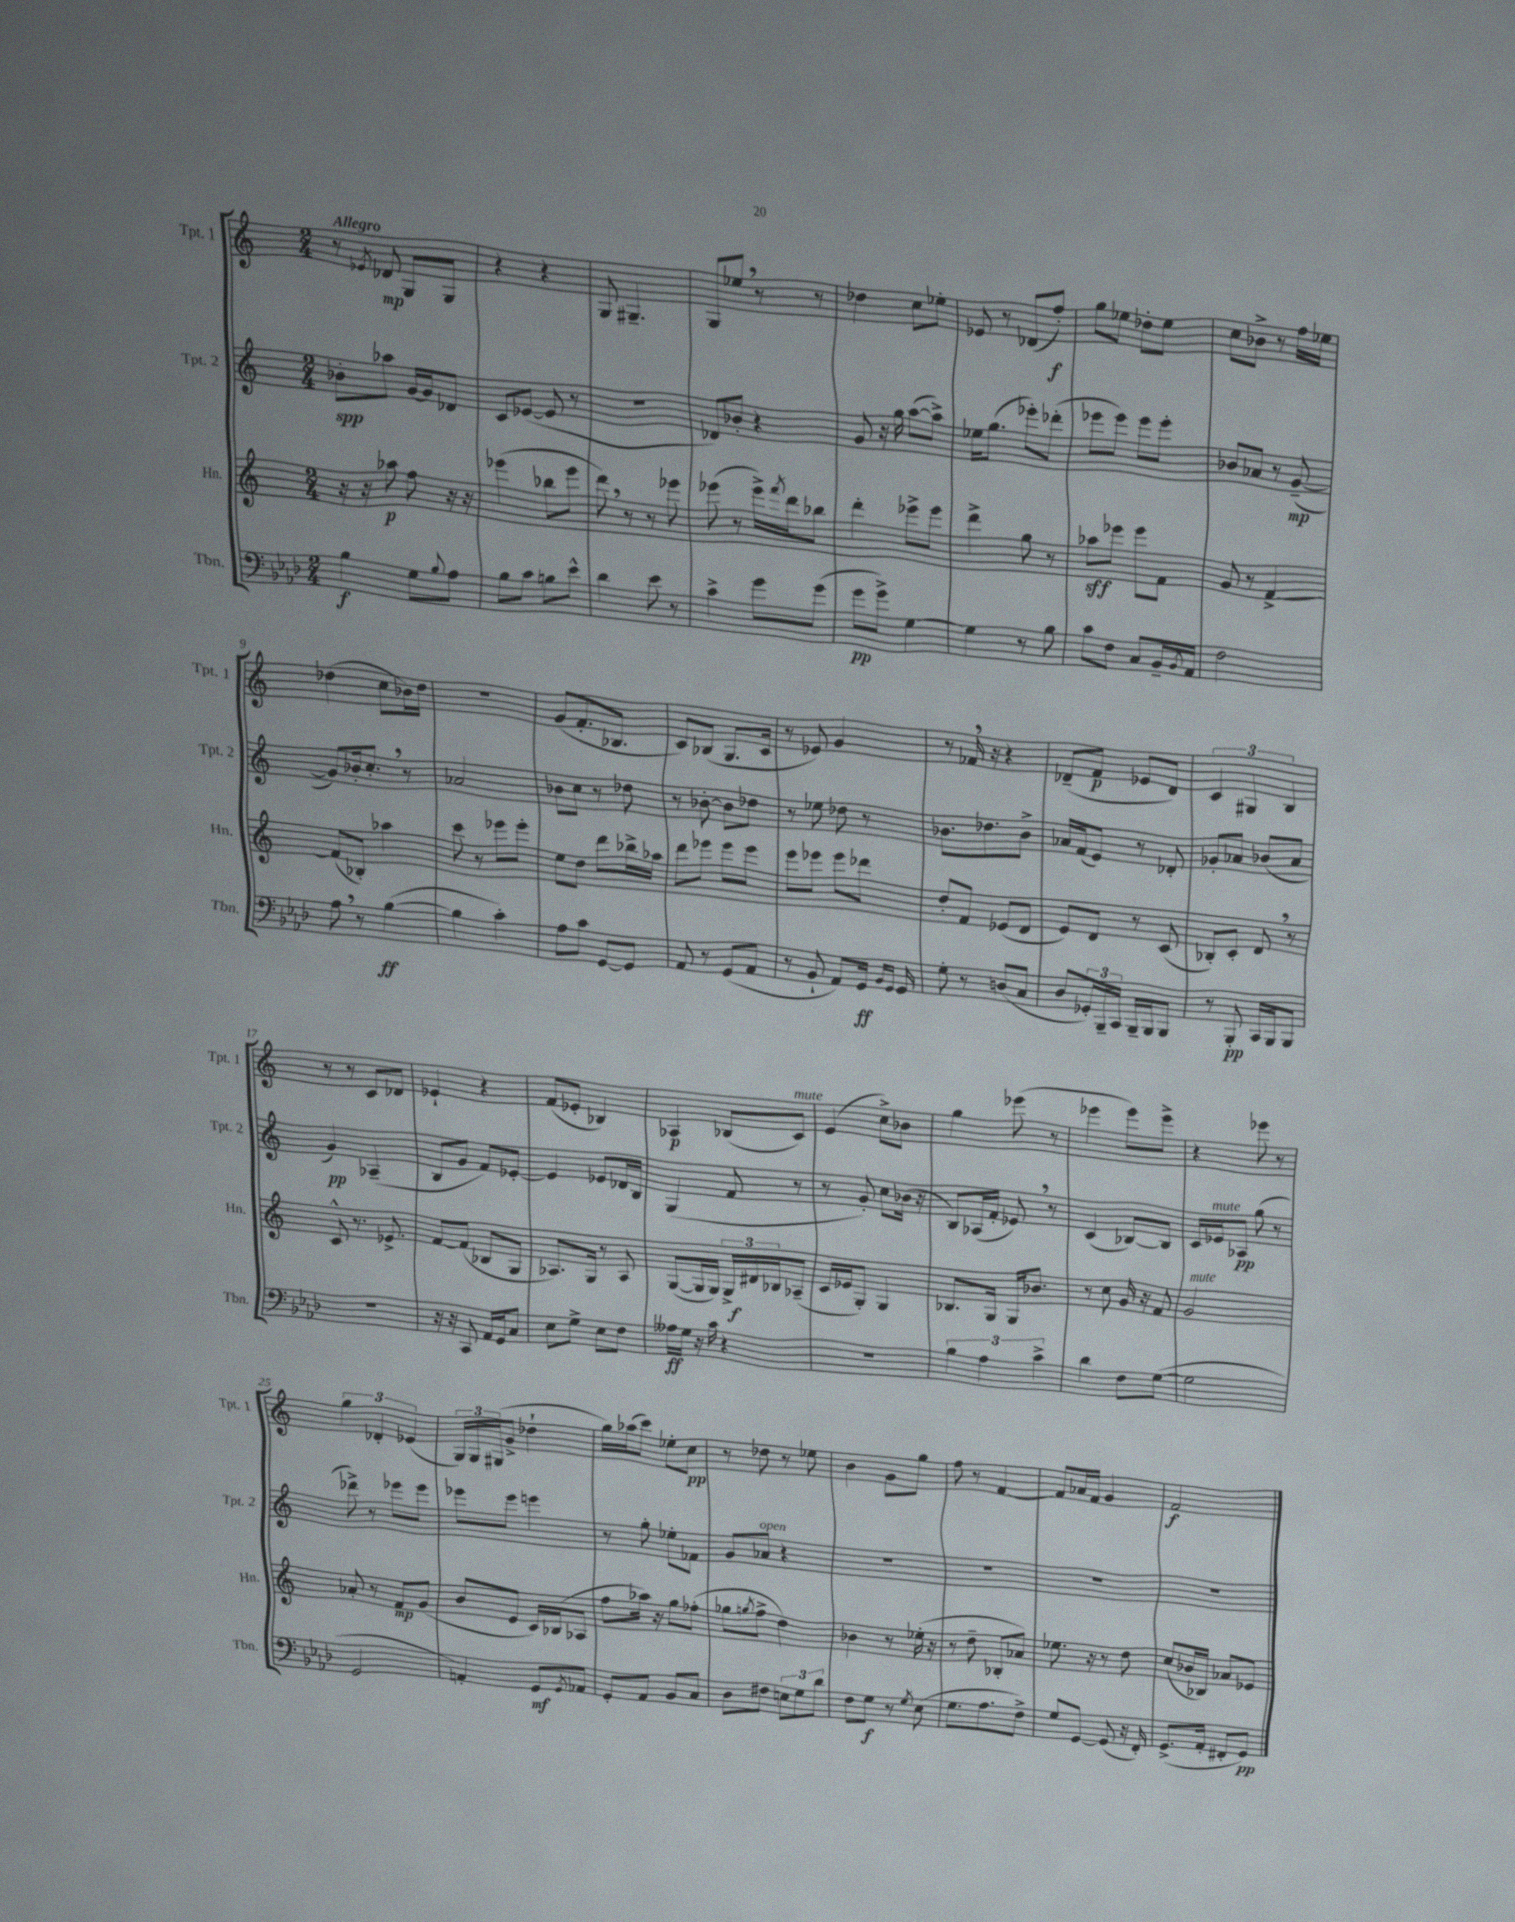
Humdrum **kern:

**kern	**dynam	**kern	**dynam	**kern	**dynam	**kern	**dynam
*part4	*part4	*part3	*part3	*part2	*part2	*part1	*part1
*staff4	*staff4	*staff3	*staff3	*staff2	*staff2	*staff1	*staff1
*I"Tbn.	*	*I"Hn.	*	*I"Tpt. 2	*	*I"Tpt. 1	*
*I'Tbn.	*	*I'Hn.	*	*I'Tpt. 2	*	*I'Tpt. 1	*
*clefF4	*	*clefG2	*	*clefG2	*	*clefG2	*
*k[b-e-a-d-]	*	*k[]	*	*k[]	*	*k[]	*
*M2/4	*	*M2/4	*	*M2/4	*	*M2/4	*
=1	=1	=1	=1	=1	=1	=1	=1
!	!	!	!	!	!	!LO:TX:a:B:t=Allegro	!
4B-\	f	16r	.	8b-X'\L	spp	8r	.
.	.	16r	.	.	.	.	.
.	.	.	.	.	.	8qe-X/	.
.	.	8aa-X\	p	8aa-X\J	.	8d-X/	mp
8G\L	.	8ff\	.	[16g/LL	.	8G/L	.
.	.	.	.	16g/J]	.	.	.
8qqB-/	.	.	.	.	.	.	.
8A-\J	.	16r	.	8d-X/J	.	8G/J	.
.	.	16r	.	.	.	.	.
=2	=2	=2	=2	=2	=2	=2	=2
8B-\L	.	(4eee-X\	.	8c/L	.	4r	.
8c\J	.	.	.	([8e-X/J	.	.	.
8Bn\L	.	8bb-X\L	.	8e-/]	.	4r	.
8e-^^\J	.	8eee-\J	.	8r	.	.	.
=3	=3	=3	=3	=3	=3	=3	=3
4d-\	.	8ddd,\)	.	2r	.	8G/	.
.	.	8r	.	.	.	4.G#X~/	.
8e-\	.	8r	.	.	.	.	.
8r	.	8eee-X\	.	.	.	.	.
=4	=4	=4	=4	=4	=4	=4	=4
4c^\	.	(8eee-X\	.	8d-X/L)	.	8G/L	.
.	.	8r	.	8b-X'/J	.	8ee-X,/J	.
8g\L	.	16eee-^\LL)	.	4r	.	8r	.
.	.	8qfff/	.	.	.	.	.
.	.	16ddd\J	.	.	.	.	.
(8g\J	.	8bb-X\J	.	.	.	8r	.
=5	=5	=5	=5	=5	=5	=5	=5
8g\L	pp	4ddd'\	.	8g/	.	4dd-X\	.
8g^\J)	.	.	.	16r	.	.	.
.	.	.	.	16gg\	.	.	.
[4G\	.	8eee-X^\L	.	([8aa\L	.	8cc\L	.
.	.	8eee-\J	.	8aa^\J])	.	8ee-X'\J	.
=6	=6	=6	=6	=6	=6	=6	=6
4G\]	.	4ddd^\	.	16ee-X\KL	.	8e-X/	.
.	.	.	.	(8.gg\J	.	.	.
.	.	.	.	.	.	8r	.
8r	.	8gg\	.	8eee-X'\L)	.	(8d-X/L	.
8B-\	.	8r	.	(8ddd-X'\J	.	8ff'/J)	f
=7	=7	=7	=7	=7	=7	=7	=7
8c\L	.	8aa-X\L	sff	8eee-X\L	.	8gg\L	.
8F\J	.	8eee-X\J	.	8eee-\J)	.	8ee-X\J	.
8C/L	.	8eee-\L	.	8eee-\L	.	8dd-X'\L	.
16BB-~/L	.	8f\J	.	8eee-'\J	.	8ee-\J	.
8qBB-/	.	.	.	.	.	.	.
16AA-/JJ	.	.	.	.	.	.	.
=8	=8	=8	=8	=8	=8	=8	=8
2F\	.	8g/	.	8b-X/L	.	8cc\L	.
.	.	8r	.	8a-X/J	.	8b-X^\J	.
.	.	[4f^/	.	8r	.	8r	.
.	.	.	.	([8g~/	mp	16ff\LL	.
.	.	.	.	.	.	16ee-X\JJ	.
!!LO:LB:g=z
=9	=9	=9	=9	=9	=9	=9	=9
8A-,\	.	(8f/L]	.	8g/L])	.	(4dd-X\	.
8r	.	8B-X'/J)	.	16b-X'/k	.	.	.
.	.	.	.	8.cc',/J	.	.	.
([4B-\	ff	4aa-X\	.	.	.	8cc\L	.
.	.	.	.	8r	.	16b-X\L)	.
.	.	.	.	.	.	16dd-\JJ	.
=10	=10	=10	=10	=10	=10	=10	=10
4B-\]	.	8ccc\	.	2a-X/	.	2r	.
.	.	8r	.	.	.	.	.
4c'\)	.	8eee-X\L	.	.	.	.	.
.	.	8eee-'\J	.	.	.	.	.
=11	=11	=11	=11	=11	=11	=11	=11
8A-\L	.	8ee\L	.	8b-X\L	.	(8g/L	.
8c\J	.	8dd\J	.	8cc\J	.	8.f'/	.
[8GG/L	.	8ddd\L	.	8r	.	.	.
.	.	.	.	.	.	8.B-X/J	.
8GG/J]	.	16bb-X^\L	.	8dd-X\	.	.	.
.	.	16aa-X\JJ	.	.	.	.	.
=12	=12	=12	=12	=12	=12	=12	=12
8AA-/	.	8ddd\L	.	8r	.	8c/L)	.
8r	.	8eee-X\J	.	[8b-X'\	.	(8B-X/J	.
(8GG/L	.	8eee-\L	.	8b-\L]	.	8.G/L	.
8AA-/J	.	8eee-\J	.	8dd-X\J	.	.	.
.	.	.	.	.	.	16c/Jk	.
=13	=13	=13	=13	=13	=13	=13	=13
8r	.	8eee\L	.	8r	.	8r	.
8BB-`/	.	8eee-X\J	.	8ee-X\	.	8e-X/)	.
8AA-/L)	.	8eee-\L	.	8dd-X\	.	4g/	.
16GG/Jk	ff	8ddd-X\J	.	8r	.	.	.
16qqBB-/LL	.	.	.	.	.	.	.
16qqGG/JJ	.	.	.	.	.	.	.
16GG/	.	.	.	.	.	.	.
=14	=14	=14	=14	=14	=14	=14	=14
8G'\	.	8dd'/L	.	8.b-X\L	.	8r	.
8r	.	8f/J	.	.	.	16f-X,/	.
.	.	.	.	8.dd-X\	.	16r	.
(8Dn/L	.	(8e-X/L	.	.	.	4r	.
8C/J	.	8d/J	.	8b-^\J	.	.	.
=15	=15	=15	=15	=15	=15	=15	=15
8D-/L	.	8e/L)	.	16a-X/LL	.	(8d-X~/L	.
.	.	.	.	(16f/J	.	.	.
24GG-X'/L)	.	8d/J	.	8e/J)	.	8f/J	p
24BBB-~/	.	.	.	.	.	.	.
24CC/JJ	.	.	.	.	.	.	.
16BBB-~/LL	.	8r	.	8r	.	8e-X/L	.
16BBB-/J	.	.	.	.	.	.	.
8BBB-/J	.	(8c/	.	8d-X'/	.	8d-/J)	.
=16	=16	=16	=16	=16	=16	=16	=16
8r	.	8B-X'/L)	.	8g-X'/L	.	6c/	.
8BBB-'/	pp	8c'/J	.	8a-X/J	.	.	.
.	.	.	.	.	.	6G#X/	.
16CC/LL	.	8d,/	.	(8b-X/L	.	.	.
16BBB-/J	.	.	.	.	.	.	.
.	.	.	.	.	.	6B/	.
8BBB-/J	.	8r	.	8a-/J	.	.	.
!!LO:LB:g=z
=17	=17	=17	=17	=17	=17	=17	=17
2r	.	8c^^/	.	4g/)	pp	8r	.
.	.	8.r	.	.	.	8r	.
.	.	.	.	(4A-X~/	.	8c/L	.
.	.	8.e-X^/	.	.	.	.	.
.	.	.	.	.	.	8d-X/J	.
=18	=18	=18	=18	=18	=18	=18	=18
16r	.	[8f/L	.	8B/L	.	4e-X`/	.
16r	.	.	.	.	.	.	.
8CC/	.	(8f/J]	.	8g/J	.	.	.
16AA-/LL	.	8B-X/L	.	8f/L)	.	4r	.
16GG/J	.	.	.	.	.	.	.
8C/J	.	8G/J	.	[8e-X'/J	.	.	.
=19	=19	=19	=19	=19	=19	=19	=19
8E-\L	.	8.A-X/L)	.	4e-/]	.	(8f/L	.
8G^\J	.	.	.	.	.	8e-X'/J	.
.	.	16G/Jk	.	.	.	.	.
8E-\L	.	8r	.	8e-X/L	.	4B-X/)	.
8F\J	.	8A-/	.	16d-X/L	.	.	.
.	.	.	.	16B/JJ	.	.	.
=20	=20	=20	=20	=20	=20	=20	=20
16A--X\LL	ff	([8G/L	.	(4G/	.	4A-X/	p
16G\JJ	.	.	.	.	.	.	.
16r	.	16G/L]	.	.	.	.	.
16c\	.	16G/JJ)	.	.	.	.	.
4r	.	24G^/LL	.	8f/	.	(8B-X/L	.
.	.	24d#X/	f	.	.	.	.
.	.	24B-X/J	.	.	.	.	.
!	!	!	!	!	!	!LO:TX:a:i:t=mute	!
.	.	(8A-X~/J	.	8r	.	8c/J)	.
=21	=21	=21	=21	=21	=21	=21	=21
2r	.	16c/LL	.	8r	.	(4e/	.
.	.	16e-X/J	.	.	.	.	.
.	.	8G'/J)	.	8g'/)	.	.	.
.	.	4G/	.	8cc\L	.	8cc^\L)	.
.	.	.	.	(16b-X\Jk	.	8b-X\J	.
.	.	.	.	16r	.	.	.
=22	=22	=22	=22	=22	=22	=22	=22
6B-\	.	8.B-X/L	.	8B/L)	.	4gg\	.
.	.	.	.	(16A-X/L	.	.	.
6A-\	.	.	.	.	.	.	.
.	.	16G/Jk	.	16f'/JJ	.	.	.
.	.	16G/KL	.	8e-X,/)	.	(8eee-X\	.
.	.	8.b-X/J	.	.	.	.	.
6c^\	.	.	.	.	.	.	.
.	.	.	.	8r	.	8r	.
=23	=23	=23	=23	=23	=23	=23	=23
4d-\	.	8r	.	(4c/	.	4eee-X\	.
.	.	8cc\	.	.	.	.	.
8F\L	.	16g/	.	[8B-X/L)	.	8eee-\L)	.
.	.	16r	.	.	.	.	.
([8G\J	.	8f/	.	8B-/J]	.	8eee-^\J	.
=24	=24	=24	=24	=24	=24	=24	=24
!	!	!LO:TX:a:i:t=mute	!	!	!	!	!
2G\]	.	2g/	.	16c/LL	.	4r	.
!	!	!	!	!LO:TX:a:i:t=mute	!	!	!
.	.	.	.	16e-X/J	.	.	.
.	.	.	.	8A-X/J	pp	.	.
.	.	.	.	(8gg\	.	8eee-X\	.
.	.	.	.	8r	.	8r	.
!!LO:LB:g=z
=25	=25	=25	=25	=25	=25	=25	=25
2GG/	.	8a-X'/	.	8ddd-X^\)	.	6gg\	.
.	.	8r	.	8r	.	.	.
.	.	.	.	.	.	6d-X'/	.
.	.	8f/L	mp	8eee-X\L	.	.	.
.	.	.	.	.	.	(6e-X/	.
.	.	(8g/J	.	8eee-\J	.	.	.
=26	=26	=26	=26	=26	=26	=26	=26
4AAn'/)	.	8b/L	.	8eee-X\L	.	24G/LL)	.
.	.	.	.	.	.	24G/	.
.	.	.	.	.	.	(24G#X/J	.
.	.	8e/J	.	8eee-\J	.	8g^/J	.
8GG/L	mf	16c/LL)	.	4eeen\	.	4dd-X`\	.
.	.	(16B-X/J	.	.	.	.	.
8qGG/	.	.	.	.	.	.	.
8AA-X/J	.	8A-X/J	.	.	.	.	.
=27	=27	=27	=27	=27	=27	=27	=27
8GG'/L	.	8ff\L	.	8r	.	16gg\LL)	.
.	.	.	.	.	.	(16aa-X\J	.
8AA-/J	.	16aa-X\Jk)	.	8gg'\	.	8ccc\J)	.
.	.	16r	.	.	.	.	.
8BB-/L	.	8gg\L	.	8ee-X'\L	.	8ee-X'\L	.
8C/J	.	(8ff-X'\J	.	8f-X\J	.	8cc\J	pp
=28	=28	=28	=28	=28	=28	=28	=28
8D-\L	.	8gg-X\L	.	8g/L	.	8r	.
.	.	8qggn/	.	.	.	.	.
!	!	!	!	!LO:TX:a:i:t=open	!	!	!
8F#X\J	.	8ff^\J	.	8a-X/J	.	8dd-X\	.
12En\L	.	4dd\)	.	4r	.	8r	.
12G\	.	.	.	.	.	.	.
.	.	.	.	.	.	8ee-X\	.
12d-\J	.	.	.	.	.	.	.
=29	=29	=29	=29	=29	=29	=29	=29
8F\L	.	4b-X\	.	2r	.	4b\	.
8G\J	f	.	.	.	.	.	.
8r	.	8r	.	.	.	8g\L	.
8qG/	.	.	.	.	.	.	.
(8E-\	.	(16ee-X'\	.	.	.	8gg\J	.
.	.	16r	.	.	.	.	.
=30	=30	=30	=30	=30	=30	=30	=30
8.G\L	.	8r	.	2r	.	8ff\	.
.	.	8dd~\	.	.	.	8r	.
8.A-\	.	.	.	.	.	.	.
.	.	8B-X'/L	.	.	.	[4f/	.
8F^\J)	.	8a-X/J)	.	.	.	.	.
=31	=31	=31	=31	=31	=31	=31	=31
8G/L	.	8.ee-X\	.	2r	.	8f/L]	.
[8GG/J	.	.	.	.	.	16a-X/L	.
.	.	16r	.	.	.	16f/JJ	.
(8GG/]	.	8r	.	.	.	4g/	.
16r	.	8dd\	.	.	.	.	.
16FF'/)	.	.	.	.	.	.	.
=32	=32	=32	=32	=32	=32	=32	=32
(8.GG^/L	.	(8cc/L	.	2r	.	2f/	f
.	.	16b-X/L	.	.	.	.	.
16AA-'/Jk	.	16B-X/JJ)	.	.	.	.	.
8FF#X'/L	.	8a-X/L	.	.	.	.	.
8GG/J)	pp	8e-X/J	.	.	.	.	.
==	==	==	==	==	==	==	==
*-	*-	*-	*-	*-	*-	*-	*-
